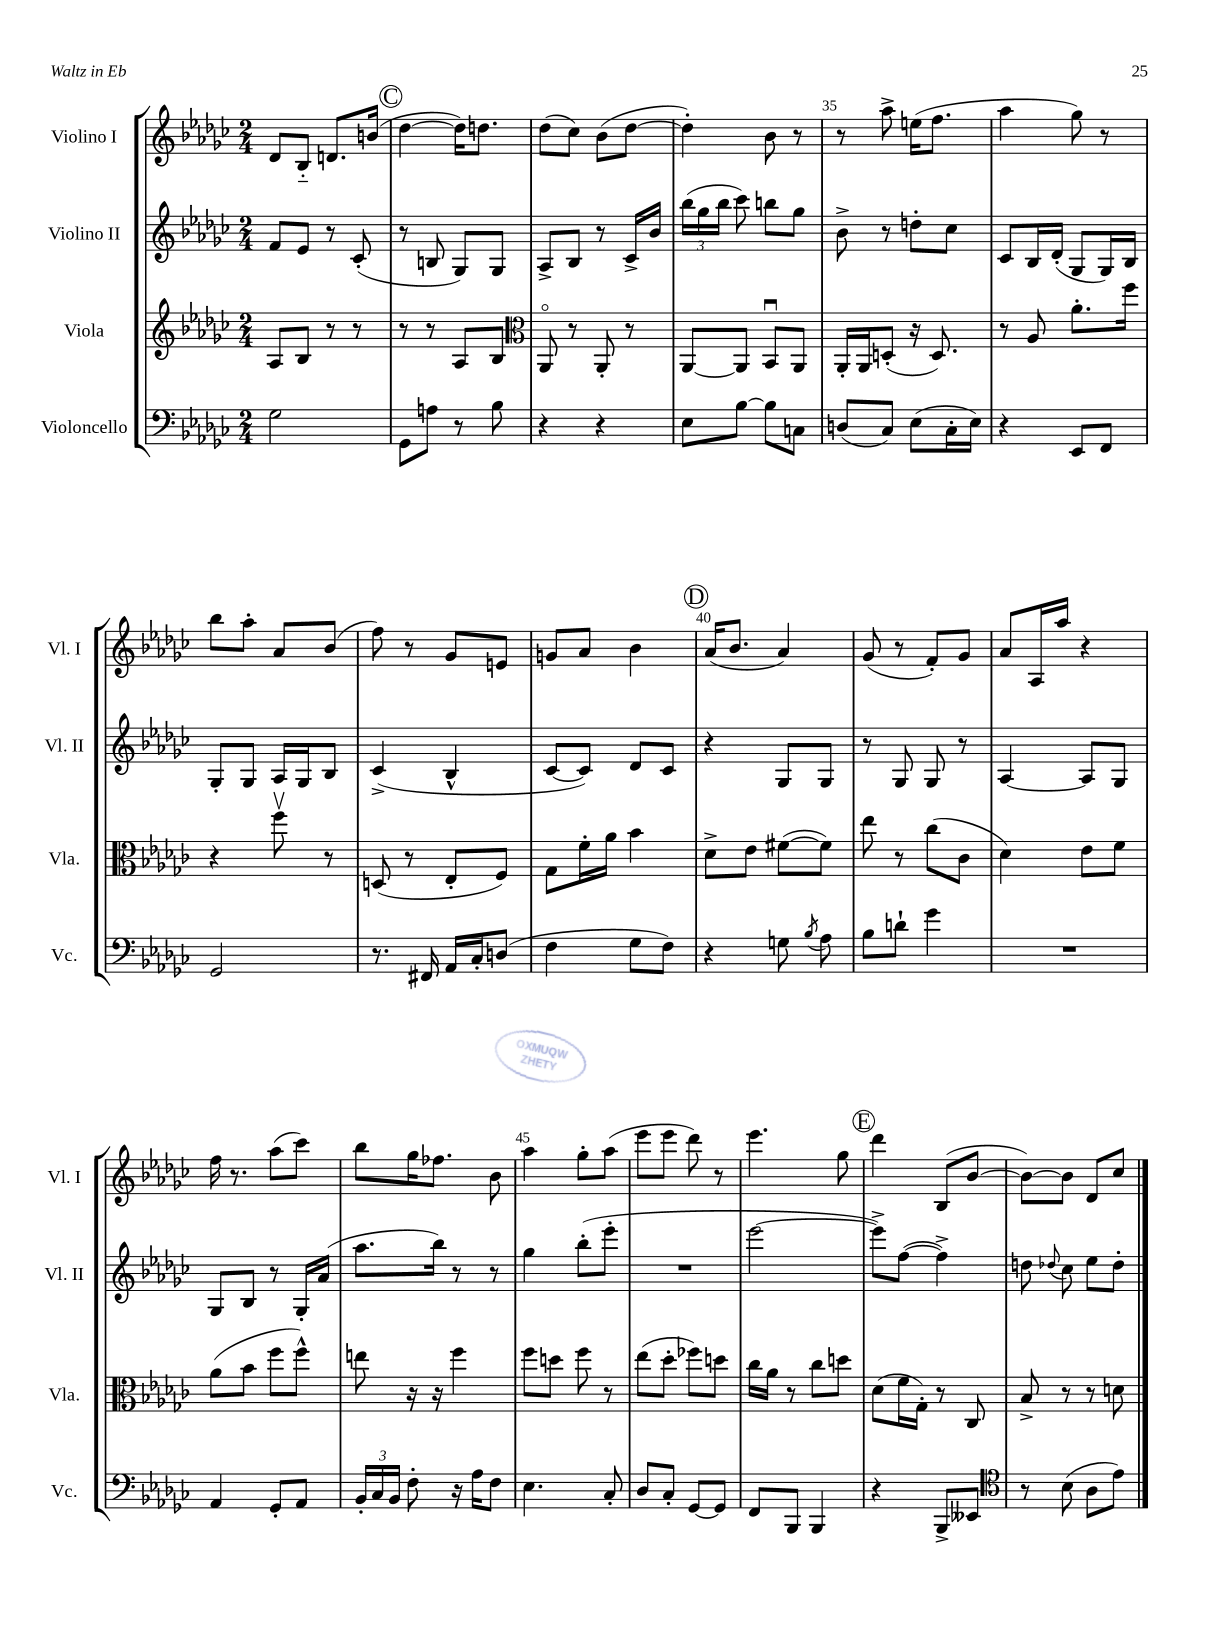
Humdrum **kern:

**kern	**kern	**kern	**kern
*part4	*part3	*part2	*part1
*staff4	*staff3	*staff2	*staff1
*I"Violoncello	*I"Viola	*I"Violino II	*I"Violino I
*I'Vc.	*I'Vla.	*I'Vl. II	*I'Vl. I
*clefF4	*clefG2	*clefG2	*clefG2
*k[b-e-a-d-g-c-]	*k[b-e-a-d-g-c-]	*k[b-e-a-d-g-c-]	*k[b-e-a-d-g-c-]
*M2/4	*M2/4	*M2/4	*M2/4
=31	=31	=31	=31
2G-\	8A-/L	8f/L	8d-/L
.	8B-/J	8e-/J	8B-/J
.	8r	8r	8.dn/L
.	8r	(8c-'/	.
.	.	.	(16bn/Jk
!!LO:REH:place=s1:t=C
=32	=32	=32	=32
8GG-\L	8r	8r	[4dd-\
8An\J	8r	8Bn/	.
8r	8A-/L	8G-/L)	16dd-\KL])
.	.	.	8.ddn\J
8B-\	8B-/J	8G-/J	.
=33	=33	=33	=33
*	*clefC3	*	*
4r	8AA-/	8A-^/L	(8dd-\L
.	8r	8B-/J	8cc-\J)
4r	8AA-'/	8r	(8b-\L
.	8r	16c-^/LL	[8dd-\J
.	.	16b-/JJ	.
=34	=34	=34	=34
8E-\L	[8AA-/L	(24bb-\LL	4dd-'\])
.	.	24gg-\	.
.	.	24bb-\JJ	.
[8B-\J	8AA-/J]	8ccc-\)	.
8B-\L]	8BB-u/L	8bbn\L	8b-\
8Cn\J	8AA-/J	8gg-\J	8r
=35	=35	=35	=35
(8Dn/L	16AA-'/LL	8b-^\	8r
.	16AA-/J	.	.
8C-/J)	(8Dn'/J	8r	8aa-^\
(8E-\L	16r	8ddn'\L	(16een\KL
.	8.D/)	.	8.ff\J
16C-'\L	.	8cc-\J	.
16E-\JJ)	.	.	.
=36	=36	=36	=36
4r	8r	8c-/L	4aa-\
.	8A-/	16B-/L	.
.	.	(16d-'/JJ	.
8EE-/L	8.a-'\L	8G-/L	8gg-\)
8FF/J	.	16G-/L)	8r
.	16ff\Jk	16B-/JJ	.
!!LO:LB:g=z
=37	=37	=37	=37
2GG-/	4r	8G-'/L	8bb-\L
.	.	8G-/J	8aa-'\J
.	8ffv\	16A-/LL	8a-/L
.	.	16G-/J	.
.	8r	8B-/J	(8b-/J
=38	=38	=38	=38
8.r	(8Dn/	(4c-^/	8ff\)
.	8r	.	8r
16FF#X/	.	.	.
16AA-/LL	8E-'/L	4B-^^/	8g-/L
16C-'/J	.	.	.
(8Dn/J	8F/J)	.	8en/J
=39	=39	=39	=39
4F\	8G-\L	[8c-/L	8gn/L
.	16f'\L	8c-/J])	8a-/J
.	16a-\JJ	.	.
8G-\L	4b-\	8d-/L	4b-\
8F\J)	.	8c-/J	.
!!LO:REH:place=s1:t=D
=40	=40	=40	=40
4r	8d-^\L	4r	(16a-/KL
.	.	.	8.b-/J
.	8e-\J	.	.
8Gn\	([8f#X\L	8G-/L	4a-/)
8qB-/	.	.	.
8A-\	8f#\J])	8G-/J	.
=41	=41	=41	=41
8B-\L	8ee-\	8r	(8g-/
8dn`\J	8r	8G-/	8r
4g-\	(8cc-\L	8G-/	8f'/L)
.	8c-\J	8r	8g-/J
=42	=42	=42	=42
2r	4d-\)	[4A-/	8a-/L
.	.	.	16A-/L
.	.	.	16aa-/JJ
.	8e-\L	8A-/L]	4r
.	8f\J	8G-/J	.
!!LO:LB:g=z
=43	=43	=43	=43
4AA-/	(8a-\L	8G-/L	16ff\
.	.	.	8.r
.	8b-\J	8B-/J	.
8GG-'/L	8ff\L	8r	(8aa-\L
8AA-/J	8ff^^\J)	16G-'/LL	8ccc-\J)
.	.	(16a-/JJ	.
=44	=44	=44	=44
24BB-'/LL	8een\	8.aa-\L	8bb-\L
24C-/	.	.	.
24BB-/JJ	.	.	.
8F'\	16r	.	16gg-\K
.	16r	16bb-\Jk)	8.ff-X\J
16r	4ff\	8r	.
16A-\KL	.	.	.
8F\J	.	8r	8b-\
=45	=45	=45	=45
4.E-\	8ff\L	4gg-\	4aa-\
.	8ddn\J	.	.
.	8ff\	(8bb-'\L	8gg-'\L
8C-'/	8r	8eee-'\J	(8aa-\J
=46	=46	=46	=46
8D-/L	(8ee-\L	2r	8eee-\L
8C-'/J	8dd-'\J	.	8eee-\J
[8GG-/L	8ff-X\L)	.	8ddd-\)
8GG-/J]	8ddn\J	.	8r
=47	=47	=47	=47
8FF/L	16cc-\LL	[2eee-\	4.eee-\
.	16a-\JJ	.	.
8BBB-/J	8r	.	.
4BBB-/	8cc-\L	.	.
.	8ddn\J	.	8gg-\
!!LO:REH:place=s1:t=E
=48	=48	=48	=48
4r	(8d-\L	8eee-^\L])	4ddd-\
.	16f\L	([8ff\J	.
.	16G-'\JJ)	.	.
8BBB-^/L	8r	4ff^\])	(8B-/L
8EE--X/J	8C-/	.	[8b-/J
=49	=49	=49	=49
*clefC4	*	*	*
8r	8B-^/	8ddn\	8b-\L_)
.	.	8qqdd-X/	.
(8B-\	8r	8cc-\	8b-\J]
8A-\L	8r	8ee-\L	8d-/L
8e-\J)	8dn\	8dd-'\J	8cc-/J
==	==	==	==
*-	*-	*-	*-
